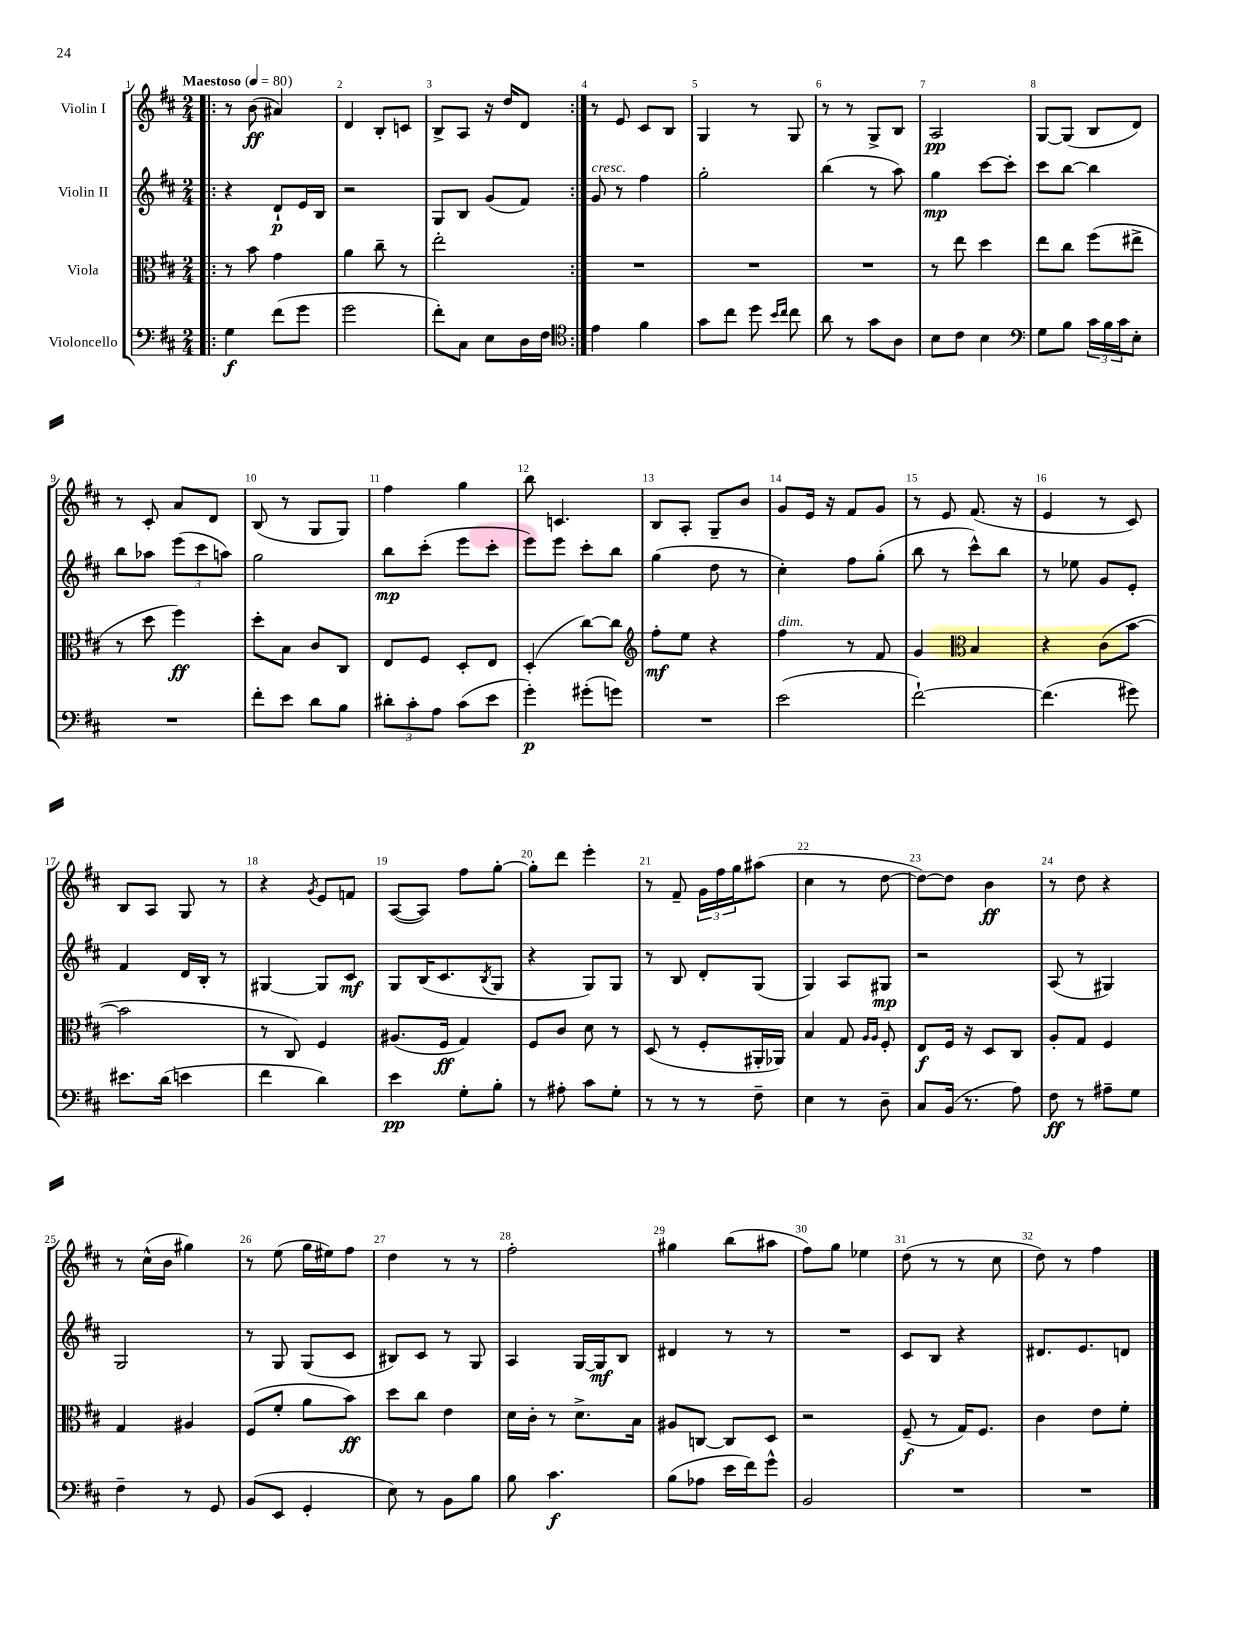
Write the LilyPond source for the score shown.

<<
\new StaffGroup <<
\new Staff = "s0" \with { instrumentName = "Violin I" } {
    \clef treble \key d \major \numericTimeSignature \time 2/4 \tempo "Maestoso" 4 = 80
    \repeat volta 2 { \bar ".|:" r8 b'8\ff( ais'4) |
    d'4 b8-. c'8 |
    b8-> a8 r16 d''16 d'8 | }
    r8 e'8 cis'8 b8 |
    g4 r8 g8 |
    r8 r8 g8-> b8 |
    a2\pp |
    g8~ g8( b8 d'8) |
    r8 cis'8-. a'8 d'8 |
    b8( r8 g8 g8) |
    fis''4 g''4 |
    b''8 c'4. |
    b8 a8-. g8-- b'8 |
    g'8 e'16 r16 fis'8 g'8 |
    r8 e'8 fis'8.( r16 |
    e'4 r8 cis'8) |
    b8 a8 g8 r8 |
    r4 \acciaccatura { g'8 } e'8 f'8 |
    a8~( a8) fis''8 g''8~-. |
    g''8-. d'''8 e'''4-. |
    r8 fis'8-- \tuplet 3/2 { g'16 fis''16 g''16 } ais''8( |
    cis''4 r8 d''8~ |
    d''8~) d''8 b'4\ff |
    r8 d''8 r4 |
    r8 cis''16-^( b'16 gis''4) |
    r8 e''8( g''16 eis''16) fis''8 |
    d''4 r8 r8 |
    fis''2-. |
    gis''4 b''8( ais''8 |
    fis''8) g''8 ees''4 |
    d''8( r8 r8 cis''8 |
    d''8) r8 fis''4 \bar "|." |
}
\new Staff = "s1" \with { instrumentName = "Violin II" } {
    \clef treble \key d \major \numericTimeSignature \time 2/4
    \repeat volta 2 { \bar ".|:" r4 d'8-!\p e'16 b16 |
    r2 |
    g8 b8 g'8( fis'8) | }
    g'8^\markup { \italic "cresc." } r8 fis''4 |
    g''2-. |
    b''4( r8 a''8) |
    g''4\mp cis'''8~ cis'''8-. |
    cis'''8 b''8~ b''4 |
    b''8 aes''8 \tuplet 3/2 { e'''8( cis'''8 a''8) } |
    g''2 |
    b''8\mp cis'''8-.( e'''8 cis'''8-. |
    e'''8) e'''8 cis'''8-. b''8 |
    g''4( d''8 r8 |
    cis''4-.) fis''8 g''8-.( |
    b''8 r8 cis'''8-^) b''8 |
    r8 ees''8 g'8 e'8-. |
    fis'4 d'16 b16-. r8 |
    gis4~ gis8 cis'8\mf |
    g8 b16( cis'8. \acciaccatura { b8 } g8 |
    r4 g8) g8 |
    r8 b8 d'8-. g8( |
    g4) a8 gis8\mp |
    r2 |
    a8( r8 gis4) |
    g2 |
    r8 g8 g8( cis'8 |
    bis8) cis'8 r8 g8 |
    a4 g16~ g16\mf b8 |
    dis'4 r8 r8 |
    R2 |
    cis'8 b8 r4 |
    dis'8. e'8. d'8 \bar "|." |
}
\new Staff = "s2" \with { instrumentName = "Viola" } {
    \clef alto \key d \major \numericTimeSignature \time 2/4
    \repeat volta 2 { \bar ".|:" r8 b'8 g'4 |
    a'4 cis''8-- r8 |
    e''2-. | }
    R2 |
    R2 |
    R2 |
    r8 e''8 d''4 |
    e''8 cis''8 fis''8( eis''8-> |
    r8 d''8 fis''4\ff) |
    d''8-. b8 cis'8 cis8 |
    e8 fis8 d8-. e8 |
    d4-.( cis''8~) cis''8 |
    \clef treble fis''8-.\mf e''8 r4 |
    fis''4^\markup { \italic "dim." } r8 fis'8 |
    g'4 \clef alto b4 |
    r4 cis'8( b'8~ |
    b'2 |
    r8 cis8) fis4 |
    ais8.( fis16\ff g4) |
    fis8 cis'8 d'8 r8 |
    d8( r8 fis8-. ais,16-. aes,16) |
    b4 g8 \grace { a16 a16 } fis8-. |
    e8\f fis16 r16 d8 cis8 |
    a8-. g8 fis4 |
    g4 ais4 |
    fis8( fis'8-. a'8 b'8\ff) |
    d''8 cis''8 e'4 |
    d'16 cis'16-. r8 d'8.-> b16 |
    ais8 c8~ c8 d8 |
    r2 |
    fis8--\f( r8 g16) fis8. |
    cis'4 e'8 fis'8-. \bar "|." |
}
\new Staff = "s3" \with { instrumentName = "Violoncello" } {
    \clef bass \key d \major \numericTimeSignature \time 2/4
    \repeat volta 2 { \bar ".|:" g4\f fis'8( g'8 |
    g'2 |
    fis'8-.) cis8 e8 d16 fis16 | }
    \clef tenor e'4 fis'4 |
    g'8 cis''8 d''8 \grace { b'16 cis''16 } cis''8 |
    a'8 r8 g'8 a8 |
    b8 cis'8 b4 |
    \clef bass g8 b8 \tuplet 3/2 { cis'16 b16 cis'16 } e8-. |
    R2 |
    fis'8-. e'8 d'8 b8 |
    \tuplet 3/2 { dis'8-. cis'8-. a8 } cis'8( e'8 |
    g'4-.\p) gis'8-.( g'8) |
    R2 |
    e'2( |
    fis'2~-!) |
    fis'4.( gis'8) |
    eis'8. d'16( e'4 |
    fis'4 d'4) |
    e'4\pp g8-. b8-. |
    r8 ais8-. cis'8 g8-. |
    r8 r8 r8 fis8-- |
    e4 r8 d8-- |
    cis8 b,16( r8. a8) |
    fis8\ff r8 ais8-- g8 |
    fis4-- r8 g,8 |
    b,8( e,8 g,4-. |
    e8) r8 b,8 b8 |
    b8 cis'4.\f |
    b8( aes8 e'16 fis'16) g'8-^ |
    b,2 |
    R2 |
    R2 \bar "|." |
}
>>
>>
\layout { \context { \Score \override BarNumber.break-visibility = ##(#f #t #t) barNumberVisibility = #all-bar-numbers-visible } }
